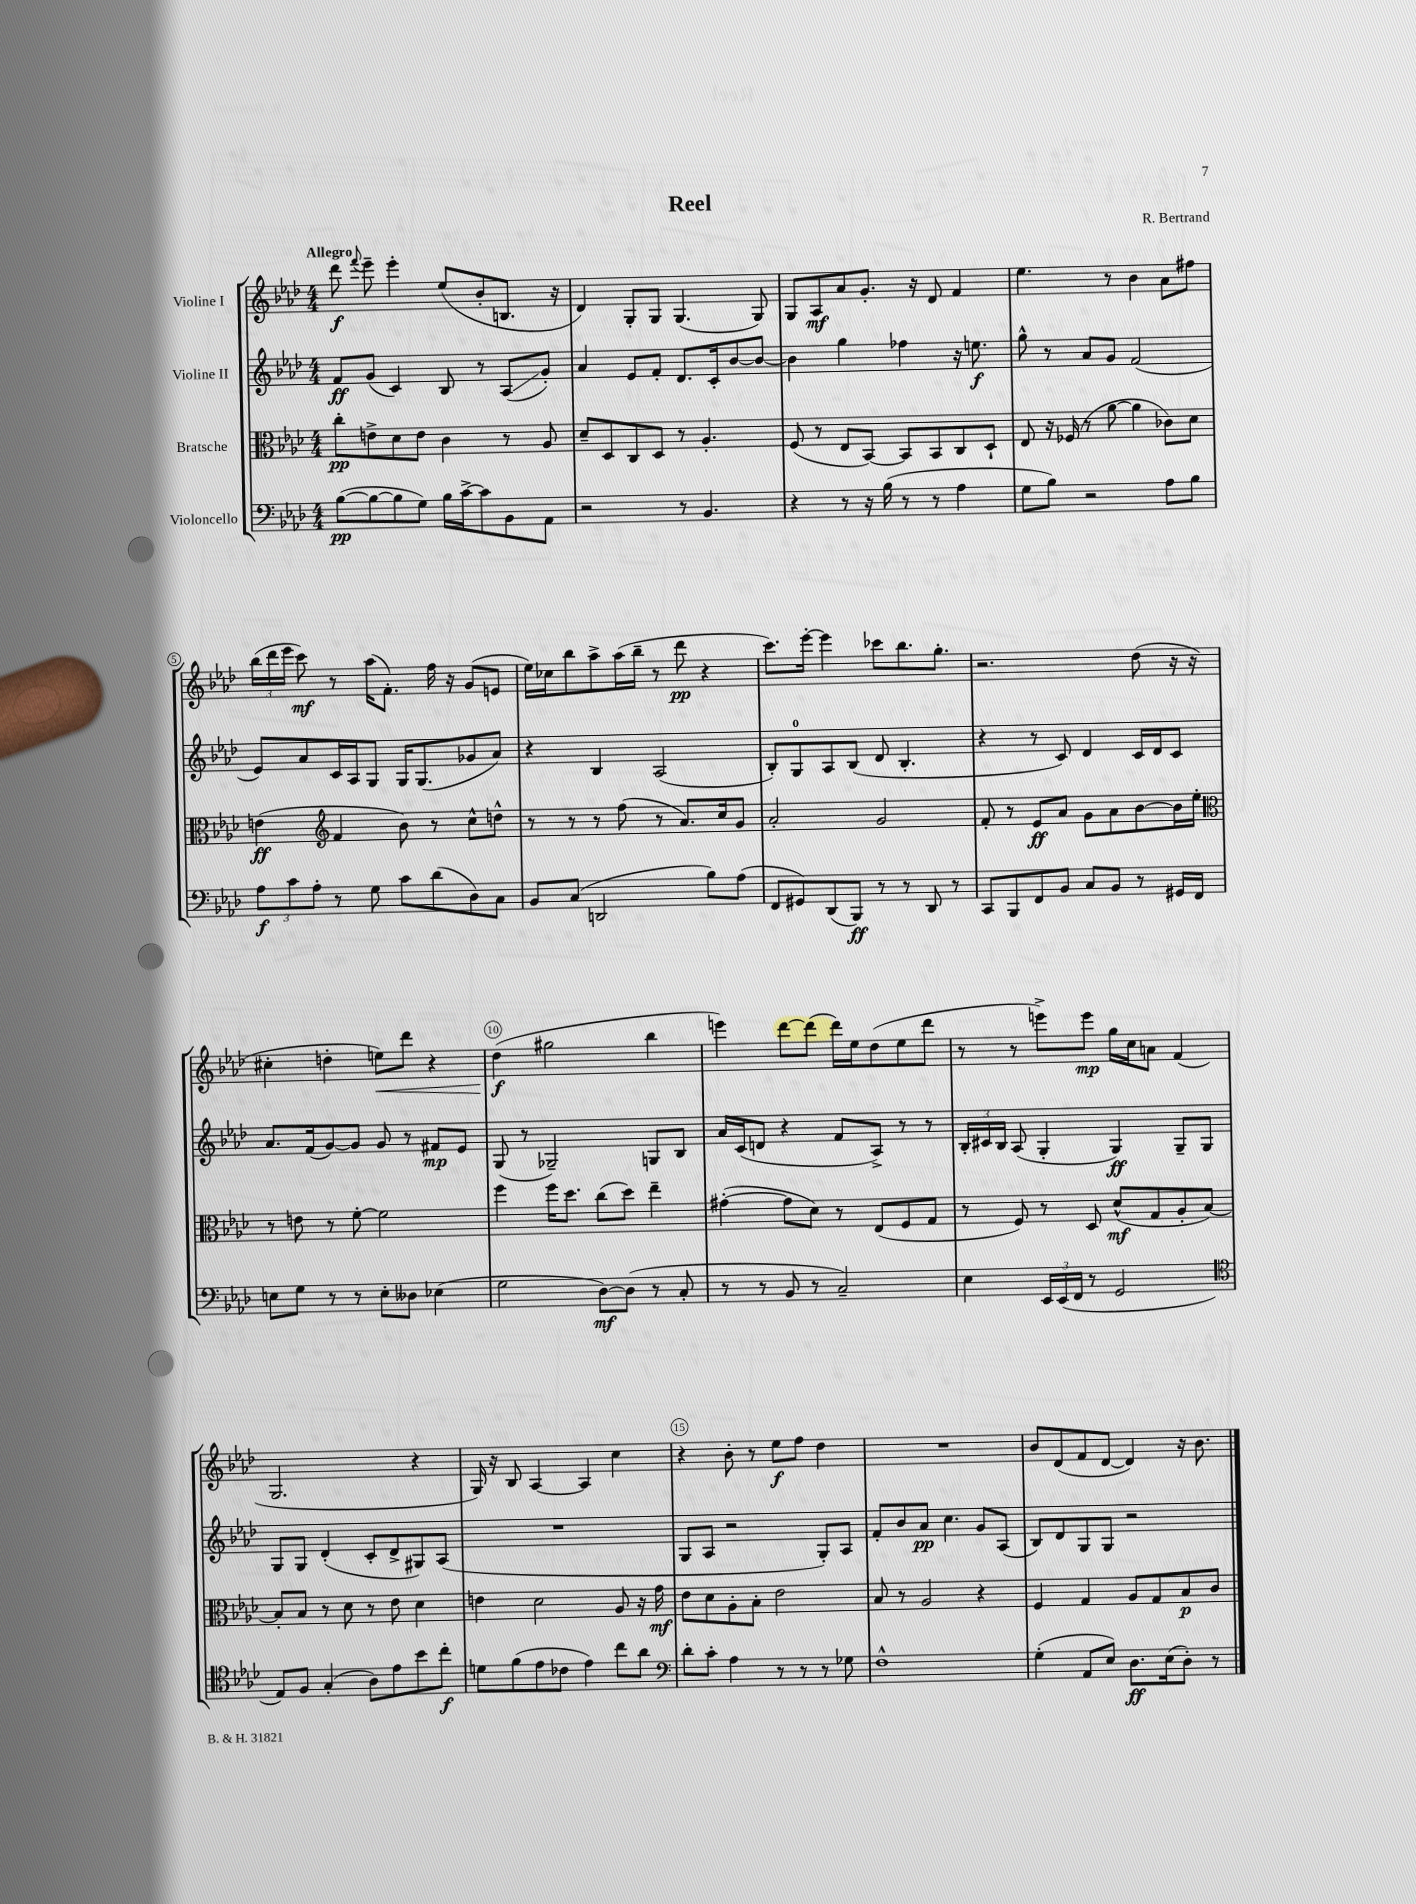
\header { title = "Reel" composer = "R. Bertrand" }
<<
\new StaffGroup <<
\new Staff = "s0" \with { instrumentName = "Violine I" } {
    \clef treble \key aes \major \numericTimeSignature \time 4/4 \tempo "Allegro"
    \autoBeamOff des'''8\f \appoggiatura { f'''8 } ees'''8-- ees'''4-. ees''8[( bes'8-. b8.] r16 |
    des'4) g8[-. g8] g4.( g8) |
    g8[ aes8\mf aes'8 g'8.]-. r16 des'8 f'4 |
    ees''4. r8 bes'4 aes'8[ fis''8] |
    \tuplet 3/2 { bes''16[( des'''16 ees'''16] } c'''8\mf) r8 aes''16[( f'8.]-.) f''16 r16 g'8[( e'8] |
    ees''16[) ces''16 bes''8 aes''8-> aes''16( bes''16]-- r8 des'''8\pp r4 |
    c'''8.[) ees'''16]~-. ees'''4 ces'''8[ bes''8. g''8.]-. |
    r2. des''8( r16 r16 |
    cis''4-. d''4-. e''8[\<) des'''8] r4 |
    des''4\f\!( gis''2 bes''4 |
    e'''4) des'''8[~ des'''8]( des'''16[) ees''16 des''8( ees''8 des'''8] |
    r8 r8 e'''8[->) e'''8]\mp g''16[ c''16 a'8] f'4( |
    g2. r4 |
    g16) r16 bes8 aes4~ aes4 c''4 |
    r4 bes'8-. r8 ees''8[\f f''8] des''4 |
    R1 |
    bes'8[ des'8( f'8 des'8]~ des'4) r16 bes'8. \bar "|." |
}
\new Staff = "s1" \with { instrumentName = "Violine II" } {
    \clef treble \key aes \major \numericTimeSignature \time 4/4
    \autoBeamOff f'8[\ff g'8]( c'4) bes8 r8 aes8[\glissando( g'8]-.) |
    aes'4 ees'8[ f'8]-. des'8.[ c'16-. bes'8~ bes'8]~ |
    bes'4 g''4 fes''4 r16 e''8.\f |
    g''8-^ r8 aes'8[ g'8] f'2( |
    ees'8[) aes'8 c'16 aes16 g8] g16[ g8.( ges'8 aes'8]) |
    r4 bes4 aes2( |
    bes8[-.) g8-0 aes8 bes8]( des'8 bes4.-. |
    r4 r8 c'8) des'4 c'16[ des'16 c'8] |
    aes'8.[ f'16( g'8~) g'8] g'8 r8 fis'8[\mp ees'8] |
    g8( r8 ges2--) g8[ bes8] |
    aes'16[ c'16( d'8] r4 f'8[ aes8]->) r8 r8 |
    \tuplet 3/2 { bes16[-. cis'16 bes16] } aes8( g4-. g4\ff) g8[-- g8] |
    g8[ g8] des'4-.( c'8[-. des'8-> gis8) aes8]( |
    R1 |
    g8[ aes8] r2 g8[-.) aes8] |
    f'8[-. bes'8 aes'8]\pp c''4. g'8[ aes8]( |
    bes8[) des'8 g8 g8] r2 \bar "|." |
}
\new Staff = "s2" \with { instrumentName = "Bratsche" } {
    \clef alto \key aes \major \numericTimeSignature \time 4/4
    \autoBeamOff c''8[-.\pp e'8-> des'8 e'8] c'4 r8 aes8 |
    des'8[-- des8 c8 des8] r8 aes4.-. |
    f8( r8 ees8[ bes,8]~) bes,8[ bes,8 c8 des8]-! |
    ees8 r16 fes16( r8 aes'8~ aes'4 ces'8[) des'8] |
    e'4\ff( \clef treble f'4 bes'8) r8 c''8[-^ d''8]-^ |
    r8 r8 r8 f''8( r8 aes'8.[) c''16 g'8] |
    aes'2-. g'2 |
    f'8-. r8 ees'8[\ff aes'8] g'8[ aes'8 bes'8~ bes'16 ees''16]-. |
    \clef alto r8 e'8 r8 f'8~-. f'2 |
    f''4 f''16[ des''8.] c''8[( des''8]) ees''4-- |
    gis'4~-.( gis'8[ des'8]) r8 ees8[( f8 g8] |
    r8 f8) r8 des8 des'8[-^\mf( g8 aes8-. bes8]~) |
    bes8[-. bes8] r8 des'8 r8 ees'8 des'4 |
    e'4 des'2 aes8 r16 g'16\mf |
    ees'8[ des'8 aes8-. bes8]-. ees'2 |
    bes8 r8 aes2 r4 |
    f4 g4 aes8[ g8 bes8\p c'8] \bar "|." |
}
\new Staff = "s3" \with { instrumentName = "Violoncello" } {
    \clef bass \key aes \major \numericTimeSignature \time 4/4
    \autoBeamOff bes8[~\pp( bes8~ bes8 g8]) bes16[ c'16~-> c'8 bes,8 aes,8] |
    r2 r8 bes,4. |
    r4 r8 r16 bes16( r8 r8 aes4 |
    g8[ bes8]) r2 aes8[ bes8] |
    \tuplet 3/2 { aes8[\f c'8 aes8]-. } r8 g8 c'8[ des'8( des8) c8] |
    bes,8[ c8]( d,2 bes8[) aes8]( |
    f,8[ gis,8) des,8( bes,,8]\ff) r8 r8 des,8 r8 |
    c,8[ bes,,8 f,8 bes,8] c8[ bes,8] r8 gis,16[ f,16] |
    e8[ g8] r8 r8 e8[-. deses8] ees4( |
    g2 des8[~\mf) des8]( r8 c8-. |
    r8 r8 bes,8 r8 c2--) |
    ees4 \tuplet 3/2 { ees,16[ ees,16( f,16] } r8 g,2 |
    \clef tenor ees8[) f8] g4-.( aes8[) ees'8 bes'8 c''8]-.\f |
    d'8[ f'8( ees'8 ces'8] ees'4) c''8[ aes'8] |
    \clef bass des'8[-. c'8]-. aes4 r8 r8 r8 ges8 |
    f1-^ |
    g4-.( aes,8[ ees8]) des8.[\ff ees16( des8]-.) r8 \bar "|." |
}
>>
>>
\layout { \context { \Score \override BarNumber.break-visibility = ##(#f #t #t) barNumberVisibility = #(every-nth-bar-number-visible 5) \override BarNumber.stencil = #(make-stencil-circler 0.1 0.3 ly:text-interface::print) } }
